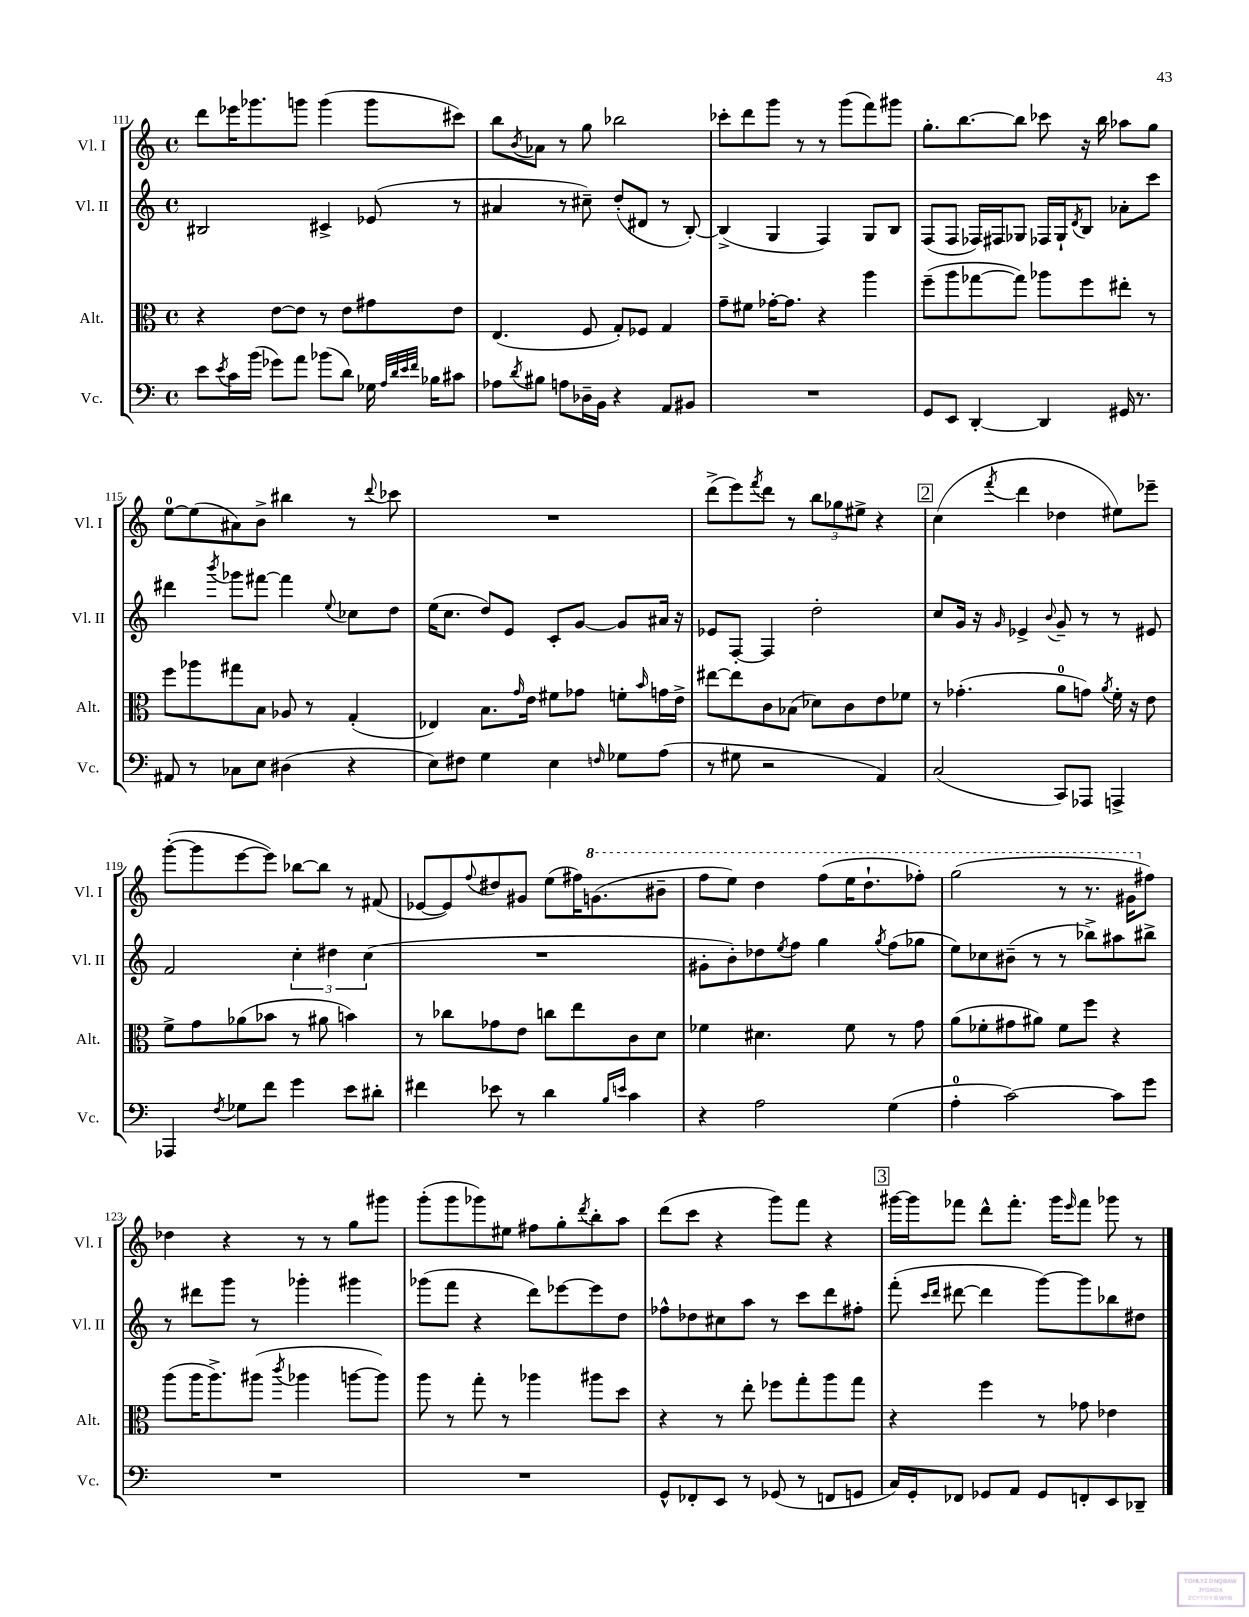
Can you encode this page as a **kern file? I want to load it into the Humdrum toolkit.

**kern	**kern	**kern	**kern
*part4	*part3	*part2	*part1
*staff4	*staff3	*staff2	*staff1
*I"Vc.	*I"Alt.	*I"Vl. II	*I"Vl. I
*I'Vc.	*I'Alt.	*I'Vl. II	*I'Vl. I
*clefF4	*clefC3	*clefG2	*clefG2
*k[]	*k[]	*k[]	*k[]
*M4/4	*M4/4	*M4/4	*M4/4
*met(c)	*met(c)	*met(c)	*met(c)
=111	=111	=111	=111
8e\L	4r	2B#X/	8ddd\L
8qe/	.	.	.
16c\L	.	.	16eee-X\K
(16b\JJ	.	.	8.ggg-X\
8g-X\L)	[8e\L	.	.
8a\J	8e\J]	.	8gggn\J
(8b-X\L	8r	4c#X^/	(4ggg\
8d\J)	8e\L	.	.
16G-X\	8g#X\	(8e-X/	8ggg\L
32qqA/LLL	.	.	.
32qqd/	.	.	.
32qqe/	.	.	.
32qqf/JJJ	.	.	.
16B-X\KL	.	.	.
8c#X\J	8e\J	8r	8ccc#X\J)
=112	=112	=112	=112
8A-X\L	(4.E/	4a#X/	8bb\L
8qd/	.	.	8qb/
8B#X\J	.	.	8a-X\J
8An\L	.	8r	8r
16D-X~\L	8F/	8cc#X~\)	8gg\
16BB\JJ	.	.	.
4r	8G'/L)	(8dd'/L	2bb-X\
.	8F-X/J	8d#X/J	.
8AA/L	4G/	8r	.
8BB#X/J	.	[8B'/)	.
=113	=113	=113	=113
1r	8g~\L	(4B^/]	8ccc-X'\L
.	8f#X\J	.	8ddd\
.	[16g-X'\KL	4G/	8ggg\J
.	8.g-\J]	.	.
.	.	.	8r
.	4r	4F/)	8r
.	.	.	(8ggg\L
.	4aa\	8G/L	8fff\)
.	.	8B/J	8ggg#X\J
=114	=114	=114	=114
8GG/L	(8ff~\L	(8F/L	8.gg'\L
8EE/J	8aa\	8F/J	.
.	.	.	[8.bb\
[4DD'/	[8gg-X\	16F-X/LL)	.
.	.	16F#X/J	.
.	8gg-\J])	8G-X/J	8bb\J]
4DD/]	8aa-X\L	16F-X/LL	8ccc-X\
.	.	16G-`/J	.
.	.	8qd/	.
.	8ff\	8B/J	16r
.	.	.	16bb\
16GG#X/	8ee#X'\J	8a-X'\L	8aa-X\L
8.r	.	.	.
.	8r	8ccc\J	8gg\J
!!LO:LB:g=z
=115	=115	=115	=115
8AA#X/	8ff\L	4ddd#X\	[8ee\L
8r	8aa-X\	.	(8ee\]
.	.	8qbbb/	.
8C-X\L	8gg#X\	8ggg-X\L	8a#X\)
8E\J	8B\J	[8fff#X\J	8b^\J
(4D#X\	8A-X/	4fff#\]	4bb#X\
.	8r	.	.
.	.	8qqee/	.
4r	(4G'/	8cc-X\L	8r
.	.	.	8qqddd/
.	.	8dd\J	8ccc-X\
=116	=116	=116	=116
8E\L)	4E-X/)	(16ee\KL	1r
.	.	8.cc\J	.
8F#X\J	.	.	.
4G\	8.B\L	8dd/L)	.
.	.	8e/J	.
.	16qqg/	.	.
.	16e\Jk	.	.
4E\	8f#X\L	8c'/L	.
.	8g-X\J	[8g/J	.
16qqFn/	.	.	.
8G-X\L	8fn'\L	8g/L]	.
.	16qqb/	.	.
(8A\J	16gn\L	16a#X/Jk	.
.	16e^\JJ	16r	.
=117	=117	=117	=117
8r	[8ee#X\L	8e-X/L	(8ddd^\L
8G#X\	8ee#\]	[8F'/J	8eee\)
.	.	.	8qfff/
2r	8c\	4F/]	8ddd\J
.	(8B-X\J	.	8r
.	8d-X\L)	2dd'\	12bb\L
.	.	.	12gg-X\
.	8c\	.	.
.	.	.	12ee#X^\J
4AA/)	8e\	.	4r
.	8f-X\J	.	.
!!LO:REH:place=s1:t=2
=118	=118	=118	=118
(2C/	8r	8cc/L	(4cc\
.	(4.g-X'\	16g/Jk	.
.	.	16r	.
.	.	16qqg/	8qfff/
.	.	4e-X^/	4ddd\
.	.	8qqb/	.
8CC/L)	8a\L	8g~/	4dd-X\
8AAA-X/J	8gn\J)	8r	.
.	8qa/	.	.
4AAAn^/	16f'\	8r	8ee#X\L)
.	16r	.	.
.	8e\	8e#X/	8eee-X~\J
!!LO:LB:g=z
=119	=119	=119	=119
4AAA-X/	8f^\L	2f/	([8ggg'\L
.	8g\	.	8ggg\]
8qF/	.	.	.
8G-X\L	(8a-X\	.	[8eee\
8f\J	8b-X\J	.	8eee\J])
4g\	8r	6cc'\	[8bb-X\L
.	8a#X\	.	8bb-\J]
.	.	6dd#X\	.
8e\L	4bn\)	.	8r
.	.	(6cc\	.
8d#X'\J	.	.	(8f#X/
=120	=120	=120	=120
4f#X\	8r	1r	[8e-X/L
.	8cc-X\L	.	8e-/])
.	.	.	8qqff/
8e-X\	8g-X\	.	8dd#X/
8r	8e\J	.	8g#X/J
4d\	8ccn\L	.	(8ee\L
.	8ee\	.	16ff#X\K)
*	*	*	*8va
.	.	.	(8.ggn\
16qqB/LL	.	.	.
16qqen/JJ	.	.	.
4c\	8c\	.	.
.	8d\J	.	8bb#X~\J
=121	=121	=121	=121
4r	4f-X\	8g#X'\L	8fff\L
.	.	8b'\)	8eee\J)
2A\	4.d#X\	8dd-X\	4ddd\
.	.	8qee/	.
.	.	8ff\J	.
.	.	4gg\	(8fff\L
.	8f-\	.	16eee\K
.	.	.	8.ddd`\
.	.	8qgg/	.
(4G\	8r	(8ff\L	.
.	8g\	8gg-X\J	8fff-X'\J)
=122	=122	=122	=122
4A'\	(8a\L	8ee\L)	(2ggg\
.	8f-X'\	8cc-X\	.
[2c\)	8g#X\	(8b#X~\J	.
.	8a#X\J)	8r	.
.	8f-\L	8r	8r
.	8ff\J	8bb-X^\L)	8.r
8c\L]	4r	8aa#X\	.
.	.	.	16gg#X\KL
*	*	*	*X8va
8g\J	.	8bb#X^\J	8ff#X\J)
!!LO:LB:g=z
=123	=123	=123	=123
1r	(8aa\L	8r	4dd-X\
.	16aa\K	8ddd#X\L	.
.	8.aa^\)	.	.
.	.	8ggg\J	4r
.	(8aa#X\J	8r	.
.	8qccc/	.	.
.	4aa-X\	4ggg-X'\	8r
.	.	.	8r
.	[8aan\L	4ggg#X\	8gg\L
.	8aa\J])	.	8ggg#X\J
=124	=124	=124	=124
1r	8aa\	(8ggg-X\L	(8ggg'\L
.	8r	8fff\J	8ggg\
.	8gg'\	4r	8ggg-X\)
.	8r	.	8ee#X\J
.	4aa-X\	8ddd\L)	8ff#X\L
.	.	[8eee-X\	8gg'\
.	.	.	8qddd/
.	8aa#X\L	8eee-\]	8bb'\
.	8dd\J	8dd\J	8aa\J
=125	=125	=125	=125
8GG^^/L	4r	8ff-X^^\L	(8ddd\L
8FF-X'/	.	8dd-X\	8ccc\J
8EE/J	8r	8cc#X\	4r
8r	8ee'\	8aa\J	.
(8GG-X/	8ff-X\L	8r	8ggg\L)
8r	8gg'\	8ccc\L	8fff\J
8FFn/L	8aa\	8ddd\	4r
8GGn/J	8gg\J	8ff#X'\J	.
!!LO:REH:place=s1:t=3
=126	=126	=126	=126
16C/LL)	4r	(8fff'\	[16ggg#X\LL
16GG'/J	.	.	16ggg#\J]
.	.	16qqccc/LL	.
.	.	16qqddd/JJ	.
8FF-X/J	.	[8ddd#X\	8fff-X\J
8GG-X/L	4ff\	4ddd#\]	8ddd^^\L
8AA/J	.	.	8.fff-'\J
8GG-/L	8r	[8ggg\L)	.
.	.	.	16ggg#\KL
.	.	.	16qqeee/
8FFn'/	8g-X\	8ggg\]	8fff-\J
8EE/	4e-X\	8bb-X\	8ggg-X\
8DD-X~/J	.	8dd#X\J	8r
==	==	==	==
*-	*-	*-	*-
